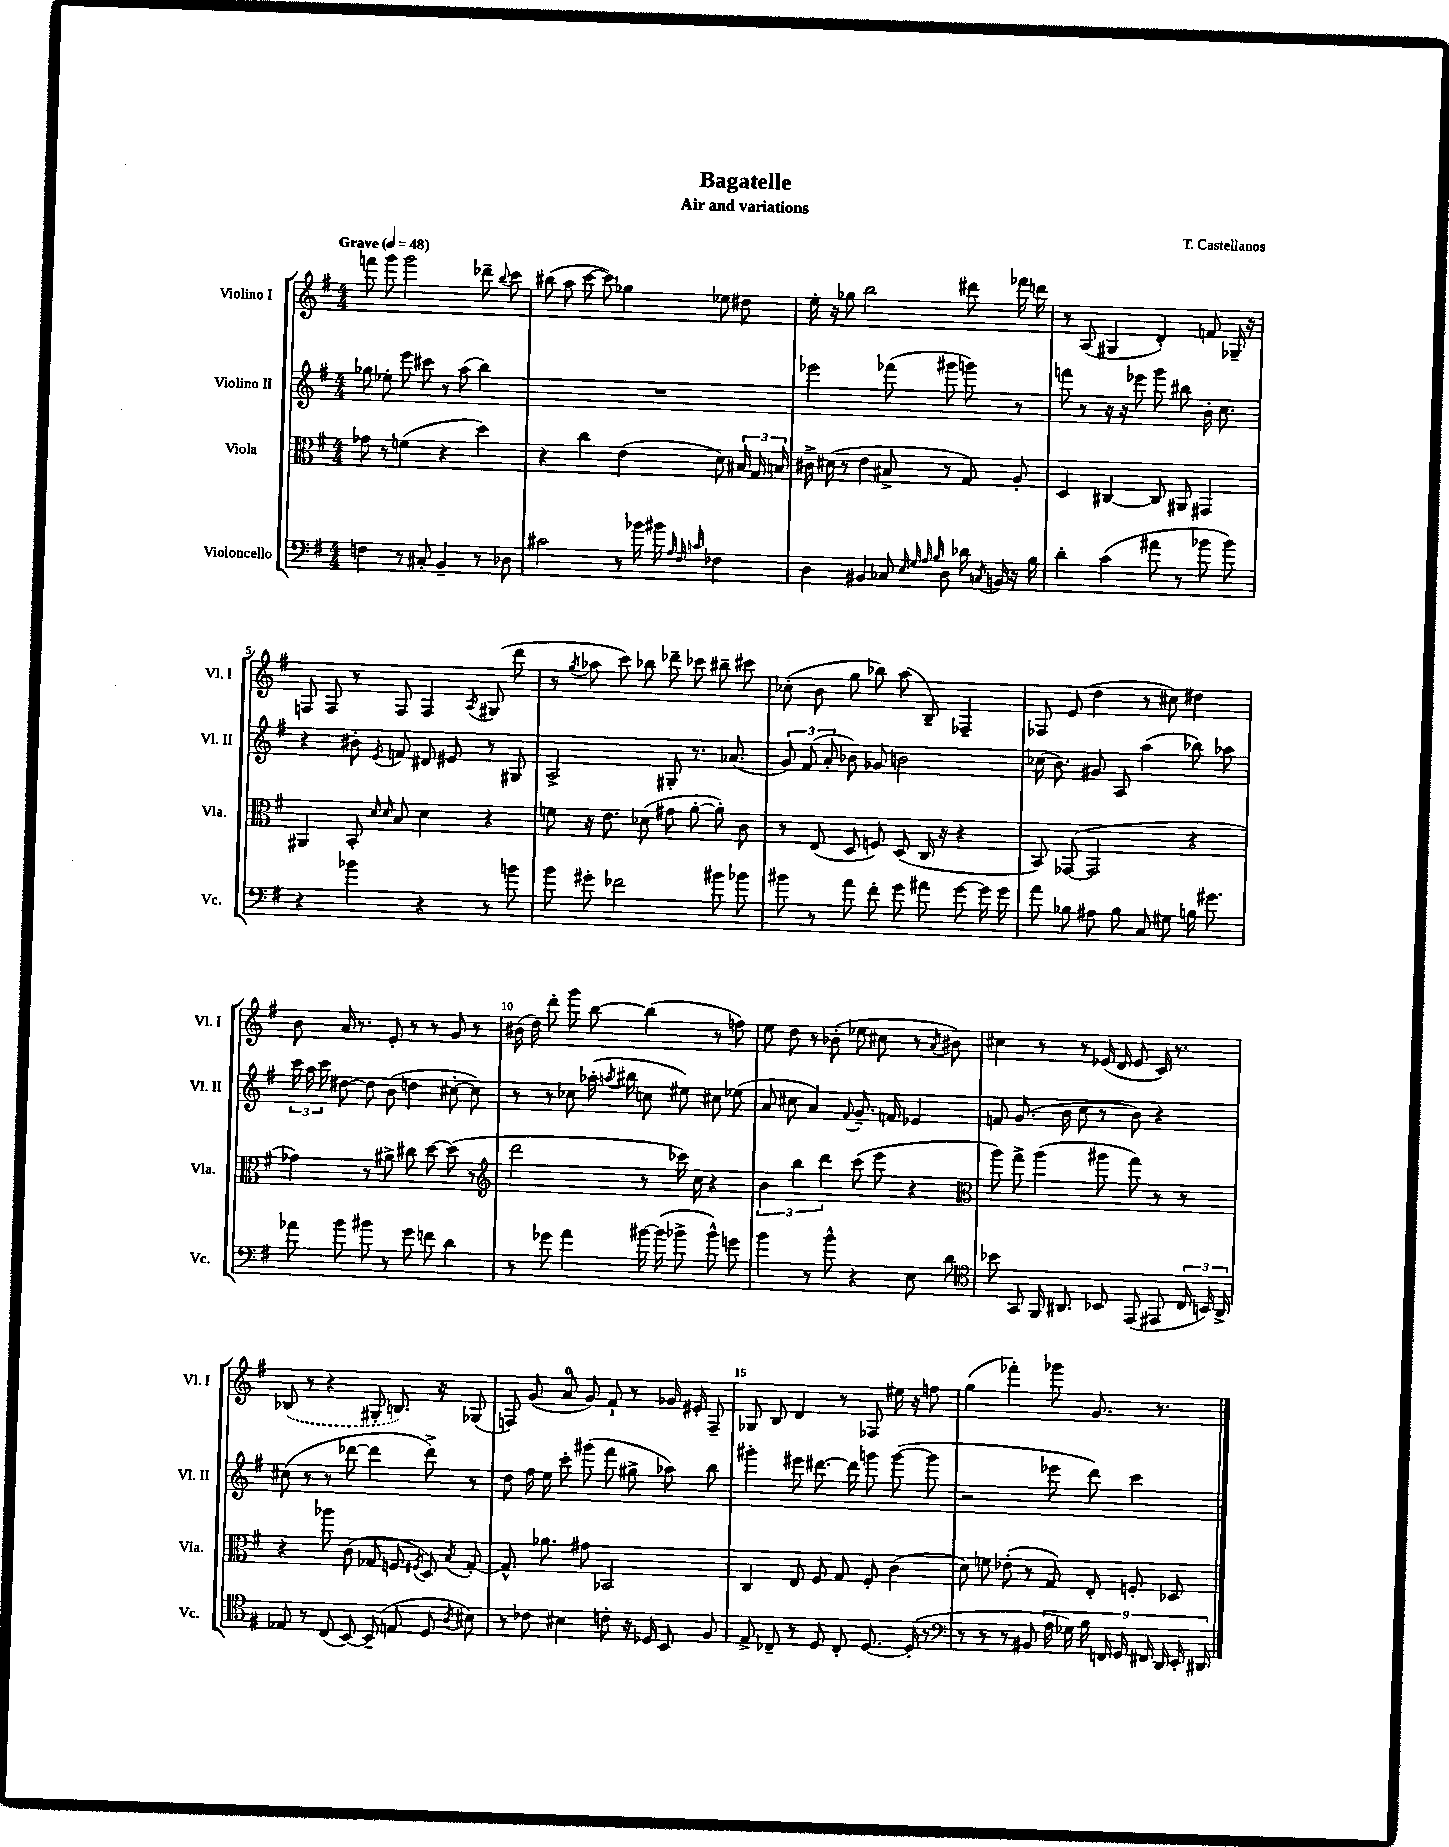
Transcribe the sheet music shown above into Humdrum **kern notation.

**kern	**kern	**kern	**kern
*staff4	*staff3	*staff2	*staff1
*clefF4	*clefC3	*clefG2	*clefG2
*k[f#]	*k[f#]	*k[f#]	*k[f#]
*M4/4	*M4/4	*M4/4	*M4/4
*MM48	*MM48	*MM48	*MM48
4F	8g-	8gg-	8fff
.	8r	8ee-'	8ggg
8r	(4f	8eee	2ggg
8C#'	.	8ccc#	.
4BB~	4r	8r	.
.	.	(8aa	.
8r	4dd)	4bb)	8ddd-~
.	.	.	8qqbb
8D-	.	.	8ccc
=	=	=	=
2c#	4r	1r	(8bb#
.	.	.	8aa
.	4cc	.	[8ccc
.	.	.	8ccc])
8r	(4e	.	4gg-
16b-	.	.	.
16b#	.	.	.
32qqA	.	.	.
32qqF#	.	.	.
32qqc	.	.	.
4F-	8d)	.	8ee-
.	24B#	.	8dd#
.	24G	.	.
.	24B	.	.
=	=	=	=
4D	16c#^	2eee-	16ee'
.	(16d#	.	16r
.	8r	.	8gg-
4BB#	4e	.	2bb
8C-	8B#^	(8fff-	.
32qqE	.	.	.
32qqG	.	.	.
32qqA	.	.	.
32qqB	.	.	.
8D	8r	8ggg#	.
16d-	8G)	8ggg)	8ddd#
8qC	.	.	.
16BB	.	.	.
16r	8A'	8r	16fff-
16B	.	.	16ddd
=	=	=	=
4d'	4D	8fff	8r
.	.	8r	(8A
(4c	[4C#	16r	4G#
.	.	16r	.
.	.	8eee-	.
8a#	8C#]	8ggg	4d')
8r	8AA#	8bb#	.
8b-	4GG#	16b'	8f
.	.	8.cc	.
8b-)	.	.	16G-~
.	.	.	16r
=	=	=	=
4r	4AA#	4r	8F
.	.	.	8F
4b-	8BB'	8b#'	8r
.	16qqd	.	.
.	16qqd	8qe	.
.	8B	8f	8F
4r	4d	8d#	4F
.	.	8e#	.
.	.	.	8qA
8r	4r	8r	(8G#
8b	.	8G#	8ddd
=	=	=	=
8b	8f	2A^	8r
.	.	.	8qgg
8g#'	16r	.	8aa-
.	8.e	.	.
2f-	.	.	8ccc)
.	(8d-	.	8bb-
.	8g#	8G#'	8ddd-~
.	[8a'	8.r	8ccc-
8b#	8a'])	.	8bb#~
.	.	(8.a-	.
8b-	8c	.	8ccc#
=	=	=	=
8b#	8r	12g)	(8cc-'
.	.	(12f#	.
8r	(8E	.	8b
.	.	12a'	.
8a	8D	8b-)	8gg
8f#'	8F)	8g-	8bb-)
8g	(8D	2b	(8aa
8a#	16C	.	8B~)
.	16r	.	.
[8g	4r	.	4F-~
16g]	.	.	.
16g	.	.	.
=	=	=	=
8a	8BB)	(16cc-	8F-
.	.	8.b)	.
8B-	([8GG-	.	(8e
8A#	2GG-]	8g#	4dd
8B-	.	8A	.
8C	.	(4aa	8r
8G#	.	.	8cc#)
16B	4r	8bb-)	4dd#
8.g#	.	.	.
.	.	8aa-	.
=	=	=	=
8a-	4g-)	24ccc	8b
.	.	24aa	.
.	.	24ccc	.
8b	.	[8dd#	16a
.	.	.	8.r
8b#	8r	8dd#]	.
8r	8a#^	(8b	8e'
8g	8cc#	4dd	8r
8f	[8dd	.	8r
4d	(8dd]	[8cc#'	8g
.	8r	8cc#])	8r
=	=	=	=
*	*clefG2	*	*
8r	2ddd	8r	(16b#
.	.	.	16dd)
8g-	.	8r	8ddd'
4a	.	8cc-	8ggg
.	.	(16aa-'	[8bb
.	.	8qaa	.
.	.	16bb#	.
[16b#	8r	8cc	(4bb]
(16b#]	.	.	.
8b-^	16ccc-)	8ee#)	.
.	16cc	.	.
8b-^^)	4r	8cc#	8r
8g	.	(8ee-	8ff)
=	=	=	=
4b	6b	8a	8ee
.	.	8cc#	8dd
.	6bb	.	.
8r	.	4a)	8r
.	6ddd	.	.
8b^^	.	.	(8b-'
.	.	8qqf#	.
4r	(8ccc	8.g~	8ee-
.	8eee	.	8cc#
.	.	16f	.
8E	4r	4e-	8r
.	.	.	8qa
8d	.	.	8b#)
=	=	=	=
*clefC4	*clefC3	*	*
8b-	8aa)	8f	4cc#
8GG	8gg^	(8.g	.
16FF#	(4aa	.	8r
8.AA#	.	16b	.
.	.	8cc	8r
8BB-	8aa#	8r	(16e-
.	.	.	16d
(8EE	8gg)	8b)	8e-
8EE#	8r	4r	16c)
.	.	.	8.r
24C	8r	.	.
24BB)	.	.	.
24AA#^	.	.	.
=	=	=	=
8E-	4r	(8cc#	(8B-
8r	.	8r	8r
(8C	8aa-	8r	4r
[8BB)	(8c	[8ddd-	.
(8BB~]	8G-	4ddd-]	8G#'
8E	8F	.	8.B)
.	8qF#	.	.
8D	8D)	8ddd-^)	.
.	.	.	16r
8qA	8qB	.	.
8B#)	[8G-'	8r	(8G-
=	=	=	=
8r	8.G-^^]	8dd	8F)
8c-	.	16ff#	(8g
.	8.a-	16ee	.
4B#	.	8ccc'	8a
.	8g#	(8ggg#	8g)
8c'	2BB-	8fff#	8f#`
16r	.	8gg#^	8r
16D-	.	.	.
8BB	.	8aa-)	16g-
.	.	.	16e#'
8F#	.	8bb	8F~
=	=	=	=
8E^	4C	4ggg#'	8G-
8C-~	.	.	8B
8r	8E	8eee#	4d
8D	8F#	[8.ddd#	.
8C-'	8G	.	8r
.	.	16ddd#]	.
[8.D	8F#'	8ggg	8F-
.	(4c	([8ggg	16ee#
(16D']	.	.	16r
8r	.	8ggg]	8ff
=	=	=	=
*clefF4	*	*	*
8r	8d)	2r	(4gg
8r	8f	.	.
8r	(8e-'	.	4fff-')
8BB#	8r	.	.
18A	8G)	8eee-	8ggg-
18G-)	.	.	.
18B	.	.	.
.	8E'	8ddd)	8.g
18FF	.	.	.
18GG	.	.	.
.	8F'	4ccc	.
18FF#	.	.	.
.	.	.	8.r
18DD	.	.	.
.	8D-	.	.
18EE'	.	.	.
18DD#	.	.	.
==	==	==	==
*-	*-	*-	*-
